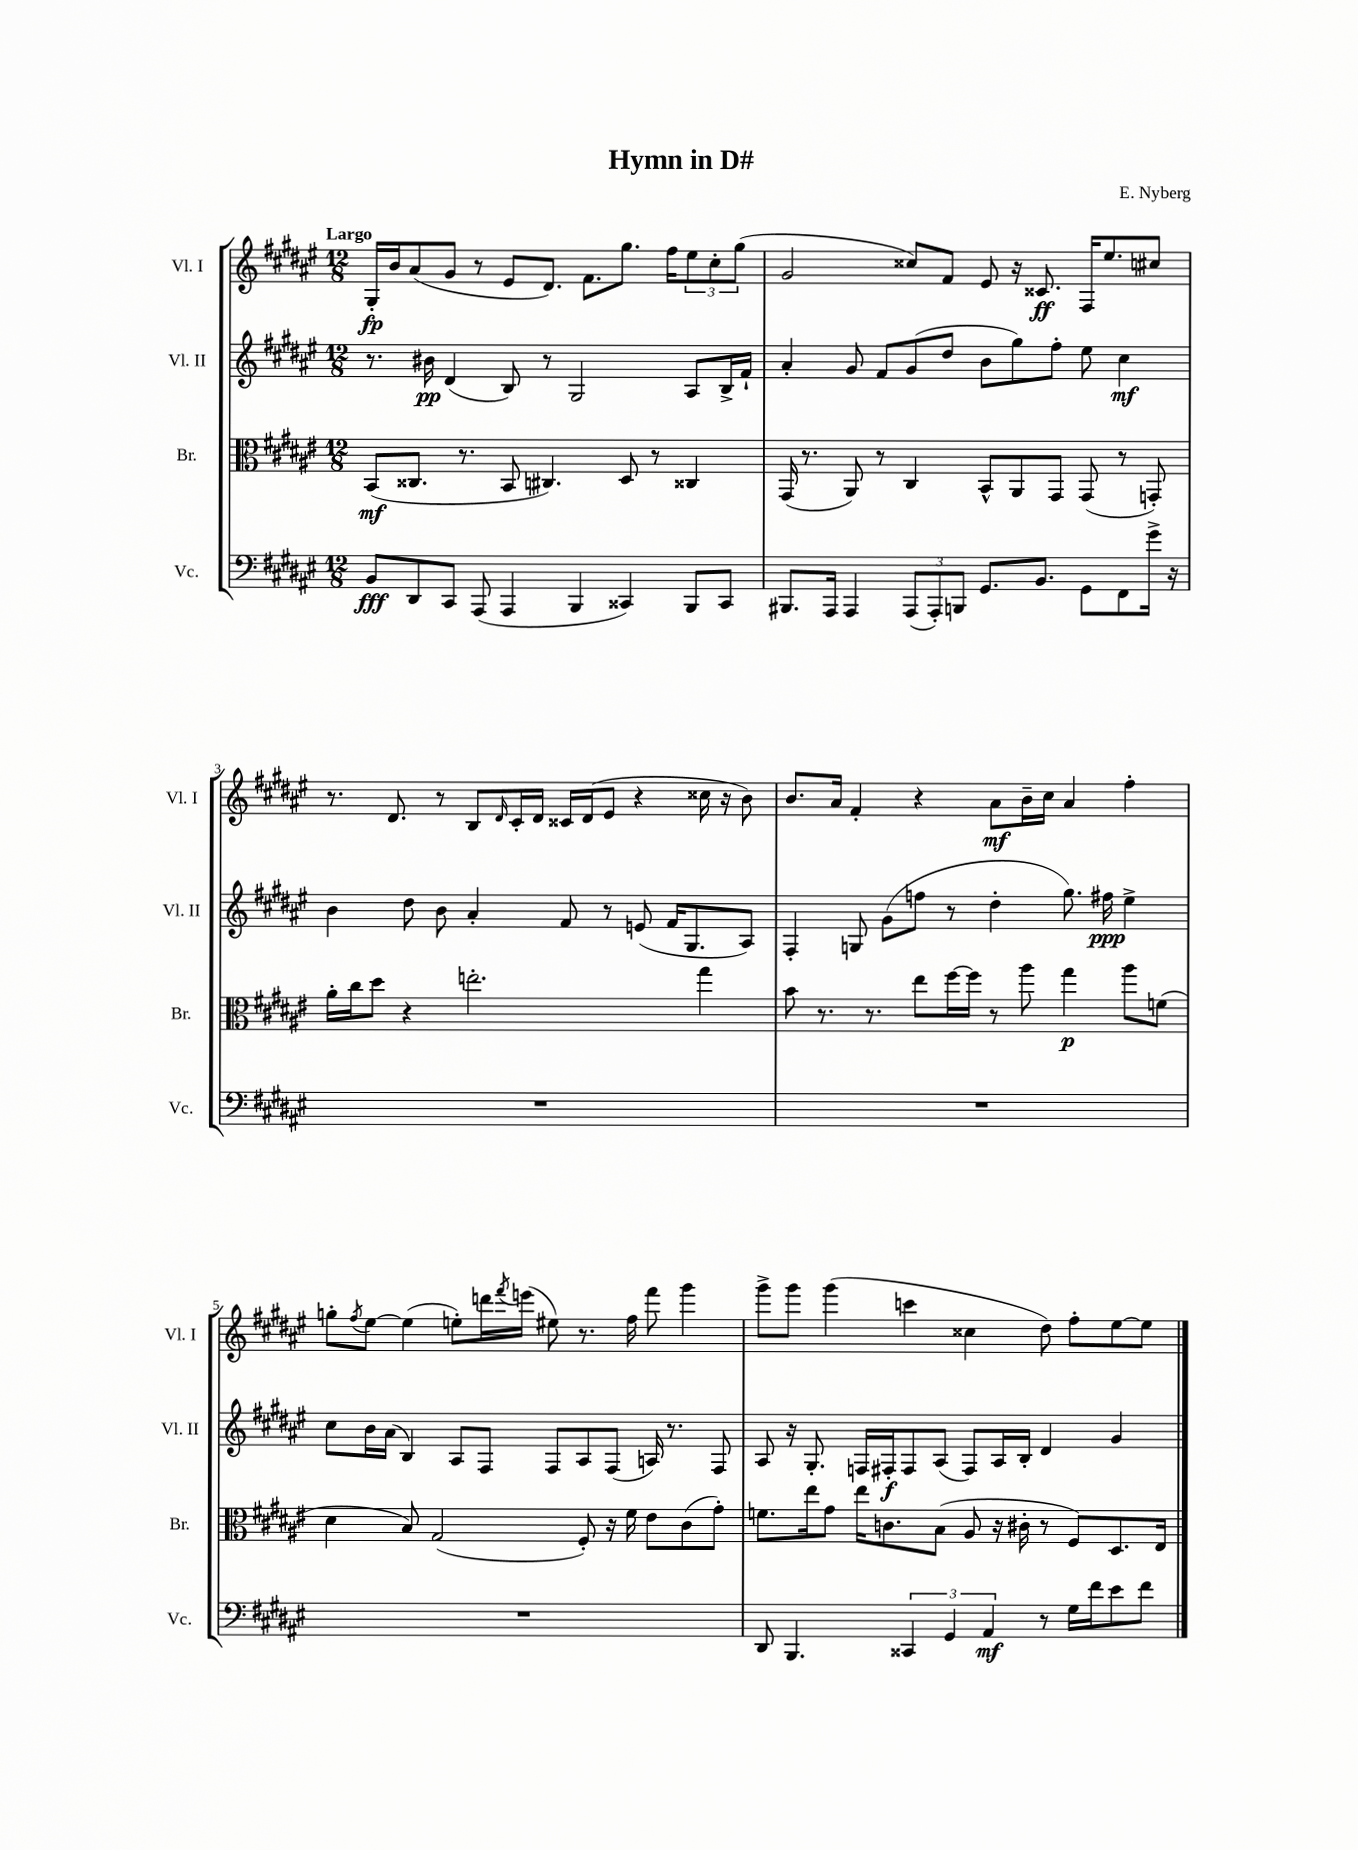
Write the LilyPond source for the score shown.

\header { title = "Hymn in D#" composer = "E. Nyberg" }
<<
\new StaffGroup <<
\new Staff = "s0" \with { instrumentName = "Vl. I" shortInstrumentName = "Vl. I" } {
    \clef treble \key fis \major \numericTimeSignature \time 12/8 \tempo "Largo"
    gis16-.\fp b'16 ais'8( gis'8 r8 eis'8 dis'8.) fis'8. gis''8. fis''16 \tuplet 3/2 { eis''8 cis''8-. gis''8( } |
    gis'2 cisis''8) fis'8 eis'8 r16 cisis'8.\ff fis16 eis''8. cis''8 |
    r8. dis'8. r8 b8 \grace { dis'16 } cis'16-. dis'16 cisis'16 dis'16( eis'8 r4 cisis''16 r16 b'8) |
    b'8. ais'16 fis'4-. r4 ais'8\mf b'16-- cis''16 ais'4 fis''4-. |
    g''8-. \acciaccatura { fis''8 } eis''8~ eis''4( e''8-.) d'''16 \acciaccatura { fis'''8 } e'''16( eis''8) r8. fis''16 fis'''8 gis'''4 |
    gis'''8-> gis'''8 gis'''4( c'''4 cisis''4 dis''8) fis''8-. eis''8~ eis''8 \bar "|." |
}
\new Staff = "s1" \with { instrumentName = "Vl. II" shortInstrumentName = "Vl. II" } {
    \clef treble \key fis \major \numericTimeSignature \time 12/8
    r8. bis'16\pp dis'4( b8) r8 gis2 ais8 b16-> fis'16-! |
    ais'4-. gis'8 fis'8 gis'8( dis''8 b'8 gis''8) fis''8-. eis''8 cis''4\mf |
    b'4 dis''8 b'8 ais'4-. fis'8 r8 e'8( fis'16 gis8. ais8) |
    fis4-. g8 gis'8( f''8 r8 dis''4-. gis''8.) fis''16\ppp eis''4-> |
    cis''8 b'16 ais'16( b4) ais8 fis8 fis8 ais8 fis8( a16) r8. fis8 |
    ais8 r16 gis8.-. f16 fis16-.\f fis8 ais8( fis8) ais16 b16-. dis'4 gis'4 \bar "|." |
}
\new Staff = "s2" \with { instrumentName = "Br." shortInstrumentName = "Br." } {
    \clef alto \key fis \major \numericTimeSignature \time 12/8
    b,8\mf( cisis8. r8. b,8 cis4.) dis8 r8 cisis4 |
    gis,16( r8. ais,8) r8 cis4 b,8-^ ais,8 gis,8 gis,8( r8 g,8-.) |
    ais'16-. cis''16 dis''8 r4 e''2.-. gis''4 |
    b'8 r8. r8. eis''8 fis''16~ fis''16 r8 ais''8 gis''4\p ais''8 f'8( |
    dis'4 b8) gis2( fis8-.) r16 fis'16 eis'8 cis'8( gis'8-.) |
    f'8. eis''16 gis'8 eis''16 c'8. b8( ais8 r16 cis'16-. r8 fis8) dis8. eis16 \bar "|." |
}
\new Staff = "s3" \with { instrumentName = "Vc." shortInstrumentName = "Vc." } {
    \clef bass \key fis \major \numericTimeSignature \time 12/8
    b,8\fff dis,8 cis,8 ais,,8( ais,,4 b,,4 cisis,4) b,,8 cisis,8 |
    bis,,8. ais,,16 ais,,4 \tuplet 3/2 { ais,,8( ais,,8-.) b,,8 } gis,8. b,8. gis,8 fis,8 gis'16-> r16 |
    R1. |
    R1. |
    R1. |
    dis,8 b,,4. \tuplet 3/2 { cisis,4 gis,4 ais,4\mf } r8 gis16 fis'16 eis'8 fis'8 \bar "|." |
}
>>
>>
